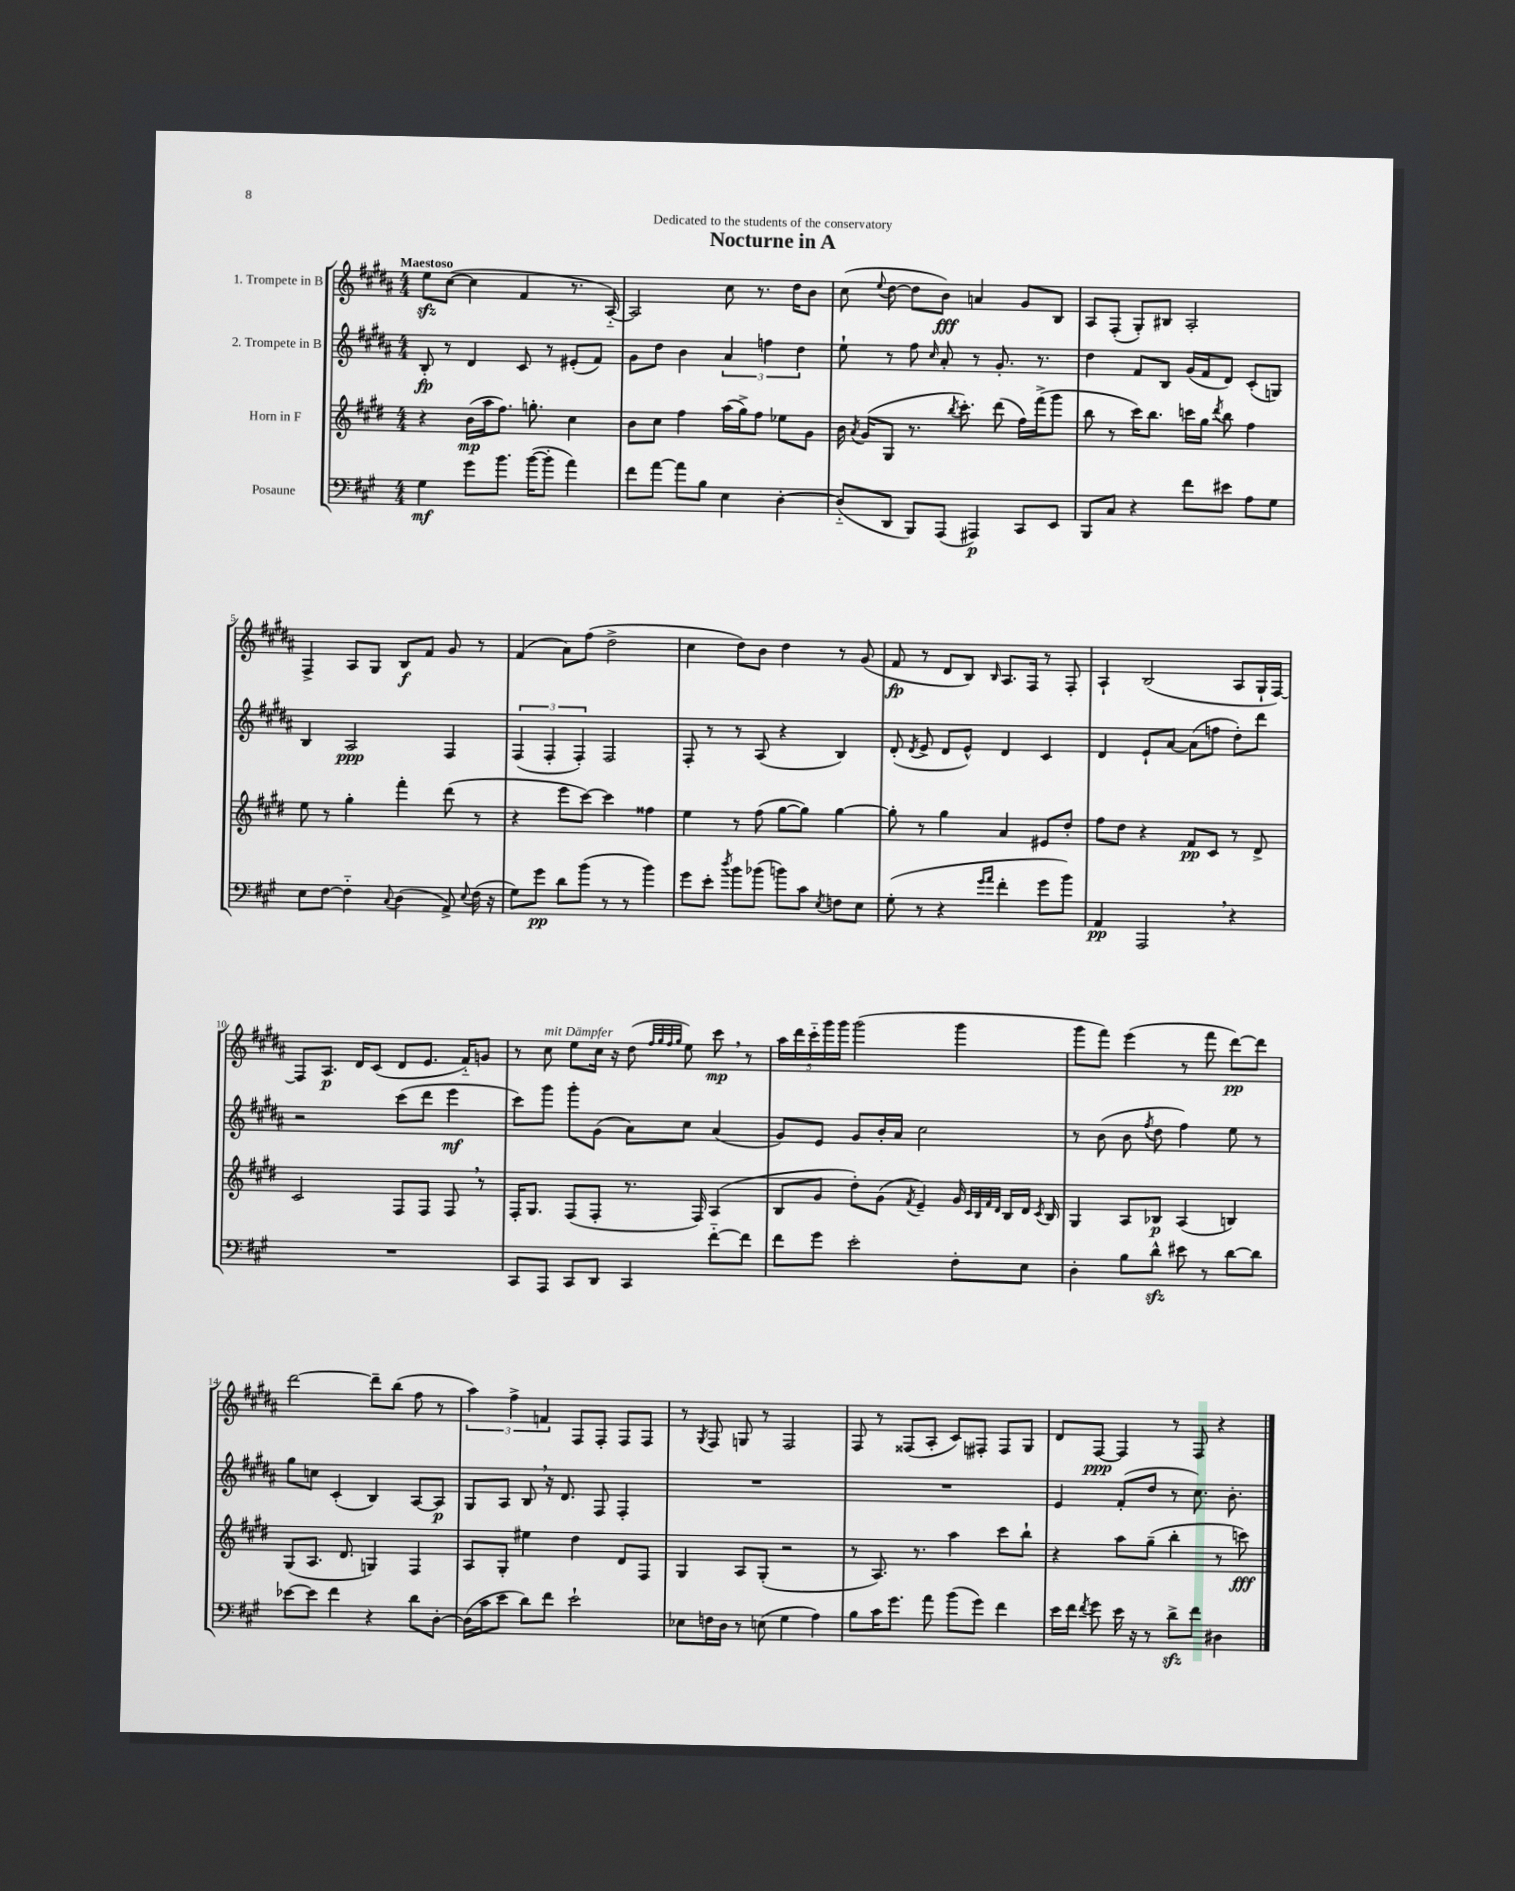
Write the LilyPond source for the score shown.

\header { title = "Nocturne in A" dedication = "Dedicated to the students of the conservatory" }
<<
\new StaffGroup <<
\new Staff = "s0" \with { instrumentName = "1. Trompete in B" } {
    \clef treble \key b \major \numericTimeSignature \time 4/4 \tempo "Maestoso"
    \autoBeamOff e''8[\sfz cis''8]~( cis''4 fis'4 r8. ais16~-_) |
    ais2 cis''8 r8. dis''16[ b'8] |
    cis''8( \appoggiatura { e''8 } dis''8~ dis''8[ b'8]\fff) a'4 gis'8[ b8] |
    ais8[ fis8]-.( gis8[-.) bis8] ais2-. |
    fis4-> ais8[ gis8] b8[\f fis'8] gis'8 r8 |
    fis'4( ais'8[) fis''8]( dis''2-> |
    cis''4 dis''8[) b'8] dis''4 r8 gis'8( |
    fis'8\fp r8 dis'8[ b8]) \grace { b16 } ais8.[ fis16] r8 fis8-. |
    ais4-! b2( ais8[ gis16-! fis16]~) |
    fis8[ ais8.]\p dis'16[ cis'8]( dis'8[ e'8.] fis'16[-_) g'8] |
    r8 cis''8^\markup { \italic "mit Dämpfer" } e''8[ cis''16] r16 dis''8( \grace { fis''32[ gis''32 fis''32 gis''32] } e''8) cis'''8\mp \breathe r8 |
    \tuplet 5/4 { ais''16[ dis'''16 cis'''16-_ gis'''16 gis'''16] } gis'''2( gis'''4 |
    gis'''8[ fis'''8]) e'''4( r8 fis'''8 dis'''8[~\pp) dis'''8] |
    dis'''2~ dis'''8[-- b''8]( fis''8 r8 |
    \tuplet 3/2 { ais''4) fis''4-> f'4 } fis8[ fis8]-. fis8[ fis8] |
    r8 \acciaccatura { gis8 } fis8 g8 r8 fis2 |
    fis8 r8 fisis8[( ais8]-. cis'8[) fis8]-. fis8[ gis8] |
    dis'8[ fis8]~\ppp fis4 r8 fis8 r4 \bar "|." |
}
\new Staff = "s1" \with { instrumentName = "2. Trompete in B" } {
    \clef treble \key b \major \numericTimeSignature \time 4/4
    \autoBeamOff b8-.\fp r8 dis'4 cis'8 r8 eis'8[-.( fis'8]) |
    gis'8[ dis''8] b'4 \tuplet 3/2 { ais'4 f''4 dis''4 } |
    e''8-! r8 fis''8 \grace { cis''16 } ais'8-. r8 gis'8.-. r8. |
    dis''4 fis'8[ b8] gis'16[( fis'16 dis'8]) cis'8[-.( g8]) |
    b4 ais2\ppp fis4 |
    \tuplet 3/2 { fis4( fis4-. fis4-.) } fis2 |
    fis8-. r8 r8 ais8( r4 b4) |
    dis'8-.( \acciaccatura { dis'8 } e'8-> dis'8[ e'8]-^) dis'4 cis'4 |
    dis'4 e'8[-! ais'8]~ ais'8[( f''8] dis''8[-.) dis'''8] |
    r2 cis'''8[( dis'''8] e'''4\mf |
    cis'''8[) gis'''8] gis'''8[-. gis'8]( ais'8[) cis''8] ais'4( |
    gis'8[) e'8] gis'8[ b'16-. ais'16] cis''2 |
    r8 b'8( b'8 \acciaccatura { fis''8 } dis''8 fis''4) e''8 r8 |
    gis''8[ c''8] cis'4-.( b4) ais8[~ ais8]\p |
    gis8[ ais8] b8 \breathe r16 dis'8. fis8 fis4-. |
    R1 |
    R1 |
    e'4 fis'8[-.( dis''8] r8 cis''8.) b'8.-. \bar "|." |
}
\new Staff = "s2" \with { instrumentName = "Horn in F" } {
    \clef treble \key e \major \numericTimeSignature \time 4/4
    \autoBeamOff r4 b'16[\mp( a''16 fis''8.]) g''8.-. cis''4 |
    b'8[ cis''8] fis''4 a''16[( gis''16->) fis''8] ees''8[ gis'8] |
    b'16 \acciaccatura { a'8 } gis'16[( gis8] r8. \acciaccatura { b''8 } cis'''8.-.) dis'''8( fis''16[) fis'''16->( gis'''8] |
    b''8 r8 cis'''16[) b''8.] c'''16[ gis''16] \acciaccatura { dis'''8 } b''8 fis''4 |
    e''8 r8 gis''4-. fis'''4-. dis'''8( r8 |
    r4 e'''8[ cis'''8]~) cis'''4 fisis''4 |
    e''4 r8 fis''8( gis''8[~ gis''8]) gis''4~ |
    gis''8-. r8 gis''4 a'4 eis'8[ dis''8]-. |
    fis''8[ dis''8] r4 fis'8[\pp cis'8] r8 dis'8-> |
    cis'2 fis8[ fis8] fis8 \breathe r8 |
    fis16[-. gis8.] fis8[( fis8]-. r8. fis16) a4( |
    b8[ gis'8] dis''8[-.) gis'8]( \acciaccatura { fis'8 } e'4--) gis'16 \grace { cis'32[ b32 fis'32 dis'32] } b16[ dis'16] \acciaccatura { cis'8 } b16 |
    gis4 a8[ bes8]\p a4( b4) |
    gis8[( a8.] dis'8. g4) fis4 |
    a8[ gis8]-. eis''4 dis''4 dis'8[ fis8] |
    gis4 a8[ gis8]-.( r2 |
    r8 a8.) r8. a''4 cis'''8[ b''8]-! |
    r4 a''8[ gis''8]--( b''4-. r8 c'''8\fff) \bar "|." |
}
\new Staff = "s3" \with { instrumentName = "Posaune" } {
    \clef bass \key a \major \numericTimeSignature \time 4/4
    \autoBeamOff gis4\mf gis'8[ b'8.] b'16[~( b'8]-. a'4) |
    fis'8[ a'8]~ a'8[ b8] e4 d4~-. |
    d8[-_( d,8] b,,8[) a,,8]( ais,,4\p) cis,8[ e,8] |
    b,,8[ cis8] r4 fis'8[ eis'8] a8[ gis8] |
    e8[ fis8]~ fis4-_ \appoggiatura { cis8 } d4( a,8->) \appoggiatura { e8 } fis16( r16 |
    gis8[) gis'8]\pp d'8[ b'8]( r8 r8 b'4) |
    gis'8[ e'8]-. \acciaccatura { d''8 } b'8[ bes'8]( b'8[) cis'8] \acciaccatura { e8 } f8[ e8] |
    gis8-.( r8 r4 \grace { gis'16[ a'16] } fis'4-. gis'8[ b'8]) |
    a,4\pp a,,2 \breathe r4 |
    R1 |
    cis,8[ a,,8] cis,8[ d,8] cis,4 fis'8[~-_ fis'8] |
    fis'8[ gis'8] e'2-. fis8[-. e8] |
    d4-. b8[ d'8]-^\sfz eis'8 r8 d'8[~ d'8] |
    ees'8[~ ees'8] fis'4 r4 d'8[ d8]~-. |
    d16[( cis'16 e'8] d'8[) fis'8] e'2-! |
    ees8[ f16 d16] r8 e8( gis4 a4) |
    b8[ cis'16 gis'8.] a'8 b'8[( gis'8]) fis'4 |
    e'16[ fis'16] \acciaccatura { fis'8 } gis'8 e'16 r16 r8 d'8[->\sfz fis'8] dis4 \bar "|." |
}
>>
>>
